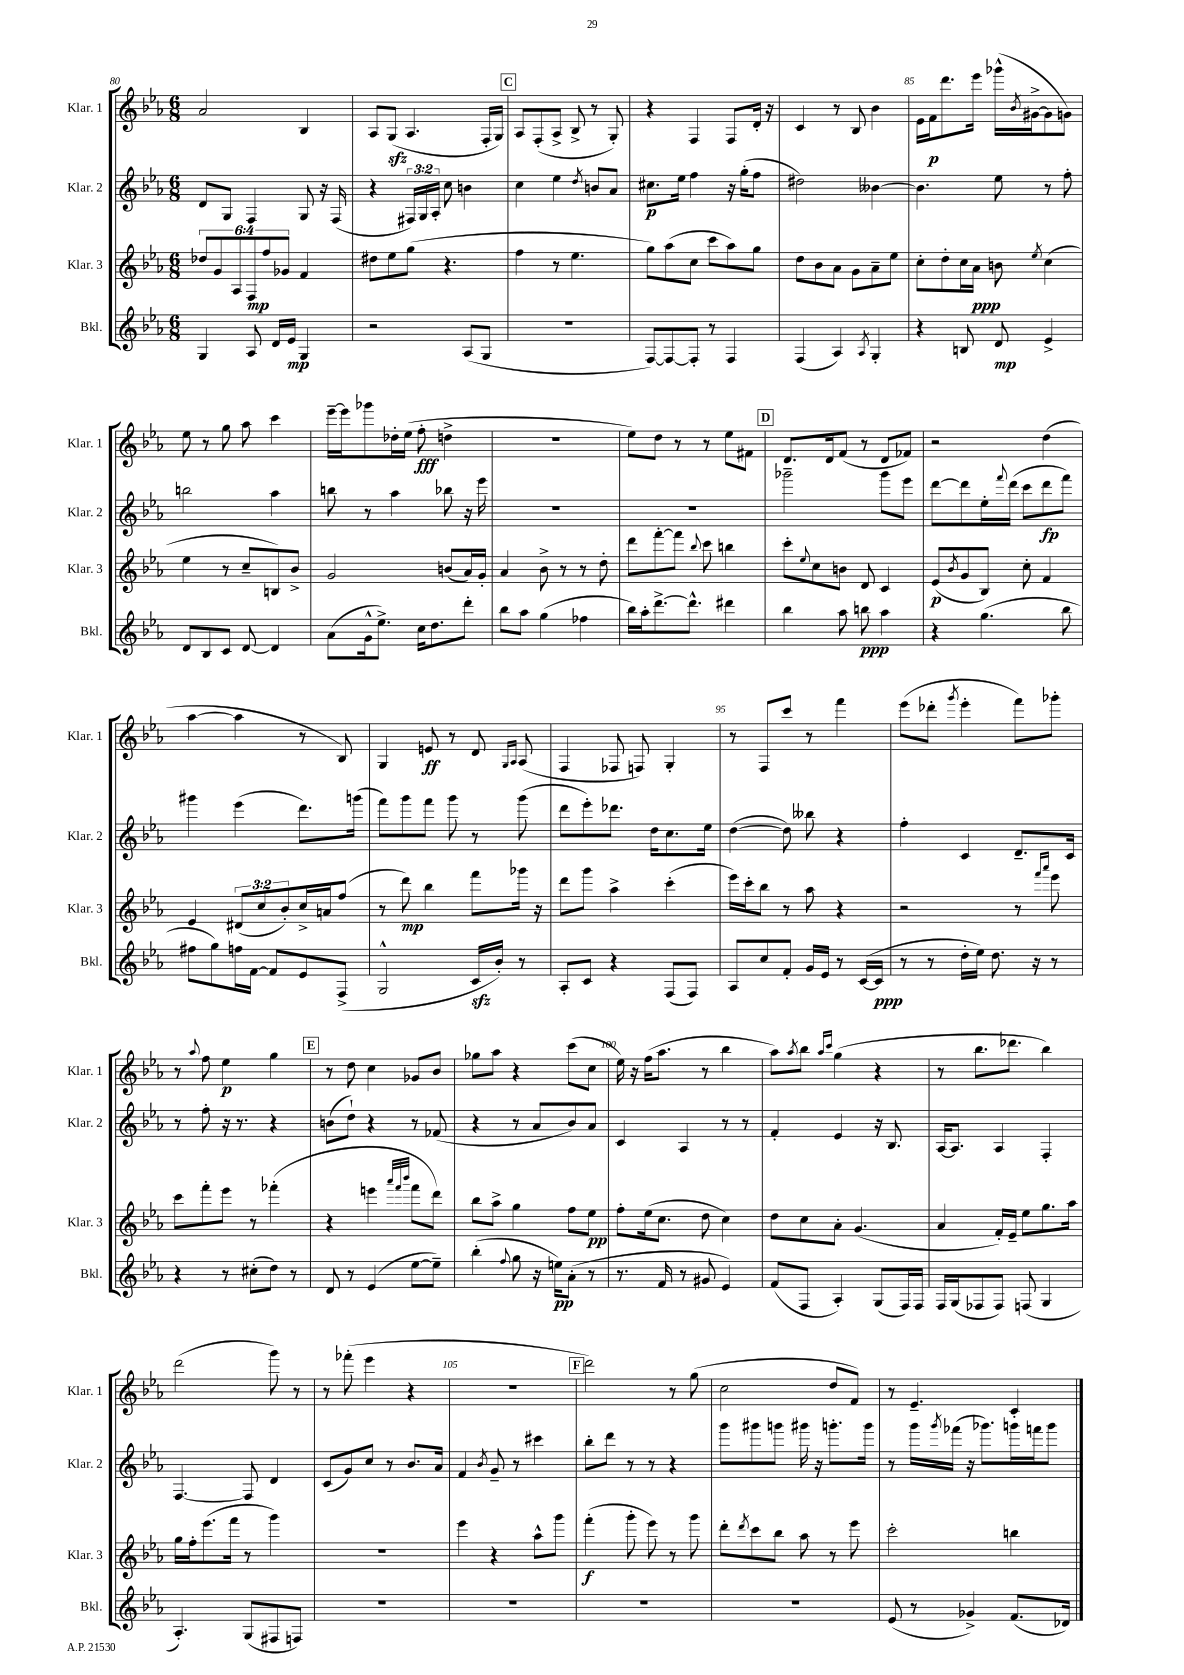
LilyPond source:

<<
\new StaffGroup <<
\new Staff = "s0" \with { instrumentName = "Klar. 1" shortInstrumentName = "Klar. 1" } {
    \clef treble \key ees \major \numericTimeSignature \time 6/8
    aes'2 bes4 |
    aes8 g8\sfz( aes4. f16-. g16) |
    \mark \markup { \box "C" } aes8 f8-.( aes8-> bes8-> r8 g8-.) |
    r4 f4 f8 d'16-. r16 |
    c'4 r8 bes8 bes'4 |
    ees'16 f'16\p d'''8. ees'''16 ges'''16-^( \acciaccatura { bes'8 } gis'16~-> gis'8 g'8) |
    ees''8 r8 g''8 aes''8 c'''4 |
    ees'''16~-- ees'''16 ges'''8 des''16-. ees''16( f''8-.\fff d''4-> |
    R2. |
    ees''8) d''8 r8 r8 ees''8 fis'8 |
    \mark \markup { \box "D" } d'8. d'16 f'8( r8 d'8 fes'8) |
    r2 d''4( |
    aes''4~ aes''4 r8 bes8) |
    g4 e'8\ff r8 d'8 \grace { g16 aes16 } aes8( |
    f4 fes8 f8) g4-. |
    r8 f8 c'''8 r8 f'''4 |
    ees'''8( des'''8-. \acciaccatura { g'''8 } ees'''4-. f'''8) ges'''8-. |
    r8 \appoggiatura { aes''8 } f''8 ees''4\p g''4 |
    \mark \markup { \box "E" } r8 d''8 c''4 ges'8 bes'8 |
    ges''8 aes''8 r4 c'''8( c''8 |
    ees''16) r16 f''16( aes''8. r8 bes''4 |
    aes''8) \acciaccatura { aes''8 } bes''8 \grace { aes''16 c'''16 } g''4( r4 |
    r8 bes''8. des'''8. bes''4) |
    d'''2( g'''8) r8 |
    r8 fes'''8-.( ees'''4 r4 |
    R2. |
    \mark \markup { \box "F" } d'''2) r8 g''8( |
    c''2 d''8 f'8) |
    r8 ees'4.-- c'4-. \bar "|." |
}
\new Staff = "s1" \with { instrumentName = "Klar. 2" shortInstrumentName = "Klar. 2" } {
    \clef treble \key ees \major \numericTimeSignature \time 6/8 \override Staff.TupletNumber.text = #tuplet-number::calc-fraction-text
    d'8 g8 f4 g8 r16 f16( |
    r4 \tuplet 3/2 { fis16) g16 aes16-. } c''8 b'4 |
    \mark \markup { \box "C" } c''4 ees''4 \acciaccatura { d''8 } b'8 aes'8 |
    cis''8.\p ees''16 f''4 r16 g''16-.( f''8 |
    dis''2) beses'4~ |
    beses'4. ees''8 r8 f''8-. |
    b''2 aes''4 |
    b''8 r8 aes''4 bes''8 r16 ees'''16 |
    r2. |
    R2. |
    \mark \markup { \box "D" } ges'''2-- ges'''8 ees'''8 |
    d'''8~ d'''8 ees''16-. \appoggiatura { f'''8 } d'''16( c'''8 d'''8\fp f'''8) |
    gis'''4 ees'''4( d'''8.) g'''16( |
    f'''8) g'''8 f'''8 g'''8 r8 g'''8( |
    d'''8 ees'''8-.) des'''8. d''16 c''8. ees''16 |
    d''4~( d''8) beses''8 r4 |
    f''4-. c'4 d'8.-- c'16 |
    r8 f''8-. r16 r8. r4 |
    \mark \markup { \box "E" } b'8( d''8-!) r4 r8 fes'8( |
    r4 r8 aes'8 bes'8) aes'8 |
    c'4 aes4 r8 r8 |
    f'4-. ees'4 r16 bes8. |
    aes16~ aes8. aes4 f4-. |
    f4.~ f8 d'4 |
    c'8( g'8) c''8 r8 bes'8. aes'16 |
    f'4 \acciaccatura { bes'8 } g'8-- r8 cis'''4 |
    \mark \markup { \box "F" } bes''8-. d'''8 r8 r8 r4 |
    g'''8 gis'''8 g'''8 gis'''16 r16 g'''8.-. g'''16 |
    r8 g'''16 \acciaccatura { g'''8 } fes'''16( r16 ges'''8.) g'''16 f'''16 g'''8 \bar "|." |
}
\new Staff = "s2" \with { instrumentName = "Klar. 3" shortInstrumentName = "Klar. 3" } {
    \clef treble \key ees \major \numericTimeSignature \time 6/8 \override Staff.TupletNumber.text = #tuplet-number::calc-fraction-text
    \tuplet 6/4 { des''8 g'8 aes8 f8\mp f''8 ges'8 } f'4 |
    dis''8 ees''8 g''8( r4. |
    \mark \markup { \box "C" } f''4 r8 ees''4. |
    g''8) aes''8( c''8 c'''8 aes''8) g''8 |
    d''8 bes'8 aes'8 g'8 aes'8-- ees''8 |
    c''8-. d''8-. c''16 aes'16\ppp b'8 \acciaccatura { ees''8 } c''4( |
    ees''4 r8 c''8-- b8) bes'8-> |
    g'2 b'8( aes'16) g'16-. |
    aes'4 bes'8-> r8 r8 d''8-. |
    d'''8 f'''8~-. f'''8 \appoggiatura { bes''8 } c'''8 b''4 |
    \mark \markup { \box "D" } c'''8-. \appoggiatura { ees''8 } c''8 b'8 d'8 c'4 |
    ees'8\p( \acciaccatura { bes'8 } g'8 bes8) c''8-. f'4 |
    ees'4 \tuplet 3/2 { dis'8( c''8 bes'8-.) } c''16-> a'16 f''8( |
    r8 d'''8\mp) bes''4 f'''8 ges'''16 r16 |
    d'''8 g'''8 aes''4-> c'''4-.( |
    ees'''16) c'''16-. bes''8 r8 aes''8 r4 |
    r2 r8 \grace { f'''16 aes'''16 } ees'''8 |
    c'''8 f'''8-. ees'''8 r8 fes'''4-.( |
    \mark \markup { \box "E" } r4 e'''4 \grace { aes'''32 f'''32 bes'''32 } f'''8 d'''8) |
    bes''8 aes''8-> g''4 f''8 ees''8\pp |
    f''8-. ees''16( c''8. d''8 c''4) |
    d''8 c''8 aes'8-. g'4.( |
    aes'4 f'16-.) ees'16-- ees''8 g''8. aes''16 |
    g''16 f''16-. ees'''8.( f'''16 r8 g'''4) |
    R2. |
    ees'''4 r4 aes''8-^ g'''8 |
    \mark \markup { \box "F" } f'''4-.\f( g'''8-. ees'''8) r8 g'''8 |
    d'''8-. \acciaccatura { d'''8 } c'''8 bes''8 aes''8 r8 ees'''8 |
    c'''2-. b''4 \bar "|." |
}
\new Staff = "s3" \with { instrumentName = "Bkl." shortInstrumentName = "Bkl." } {
    \clef treble \key ees \major \numericTimeSignature \time 6/8
    g4 aes8 d'16 ees'16\mp g4 |
    r2 aes8( g8 |
    \mark \markup { \box "C" } R2. |
    f8~) f8~ f8-. r8 f4 |
    f4( aes4) \acciaccatura { aes8 } g4-. |
    r4 b8 d'8\mp ees'4-> |
    d'8 bes8 c'8 d'8~ d'4 |
    aes'8( g'16-^ ees''8.->) c''16 d''8. d'''8-. |
    bes''8 aes''8 g''4( fes''4 |
    bes''16) aes''16-. d'''8.~-> d'''8.-^ dis'''4 |
    \mark \markup { \box "D" } bes''4 aes''8 b''8\ppp aes''4 |
    r4 g''4.( bes''8 |
    fis''8 g''8) f''16 f'16~ f'8 ees'8 f8->( |
    g2-^ c'16\sfz bes'16-.) r8 |
    aes8-. c'8 r4 f8( f8) |
    aes8 c''8 f'8-. g'16 ees'16 r8 c'16~( c'16\ppp |
    r8 r8 d''16-. ees''16) d''8. r16 r8 |
    r4 r8 cis''8-.( d''8) r8 |
    \mark \markup { \box "E" } d'8 r8 ees'4( ees''8~ ees''8--) |
    bes''4-.( \appoggiatura { f''8 } g''8 r16 e''16\pp) aes'8-.( r8 |
    r8. f'16 r8 gis'8 ees'4) |
    f'8( f8 aes4-.) g8( f16) f16 |
    f16 g16( fes8 fes8) f8( g4 |
    aes4.-.) g8( fis8 f8) |
    R2. |
    R2. |
    \mark \markup { \box "F" } R2. |
    R2. |
    ees'8( r8 ges'4->) f'8.( des'16) \bar "|." |
}
>>
>>
\layout { \context { \Score currentBarNumber = #80 \override BarNumber.break-visibility = ##(#f #t #t) barNumberVisibility = #(every-nth-bar-number-visible 5) } }
